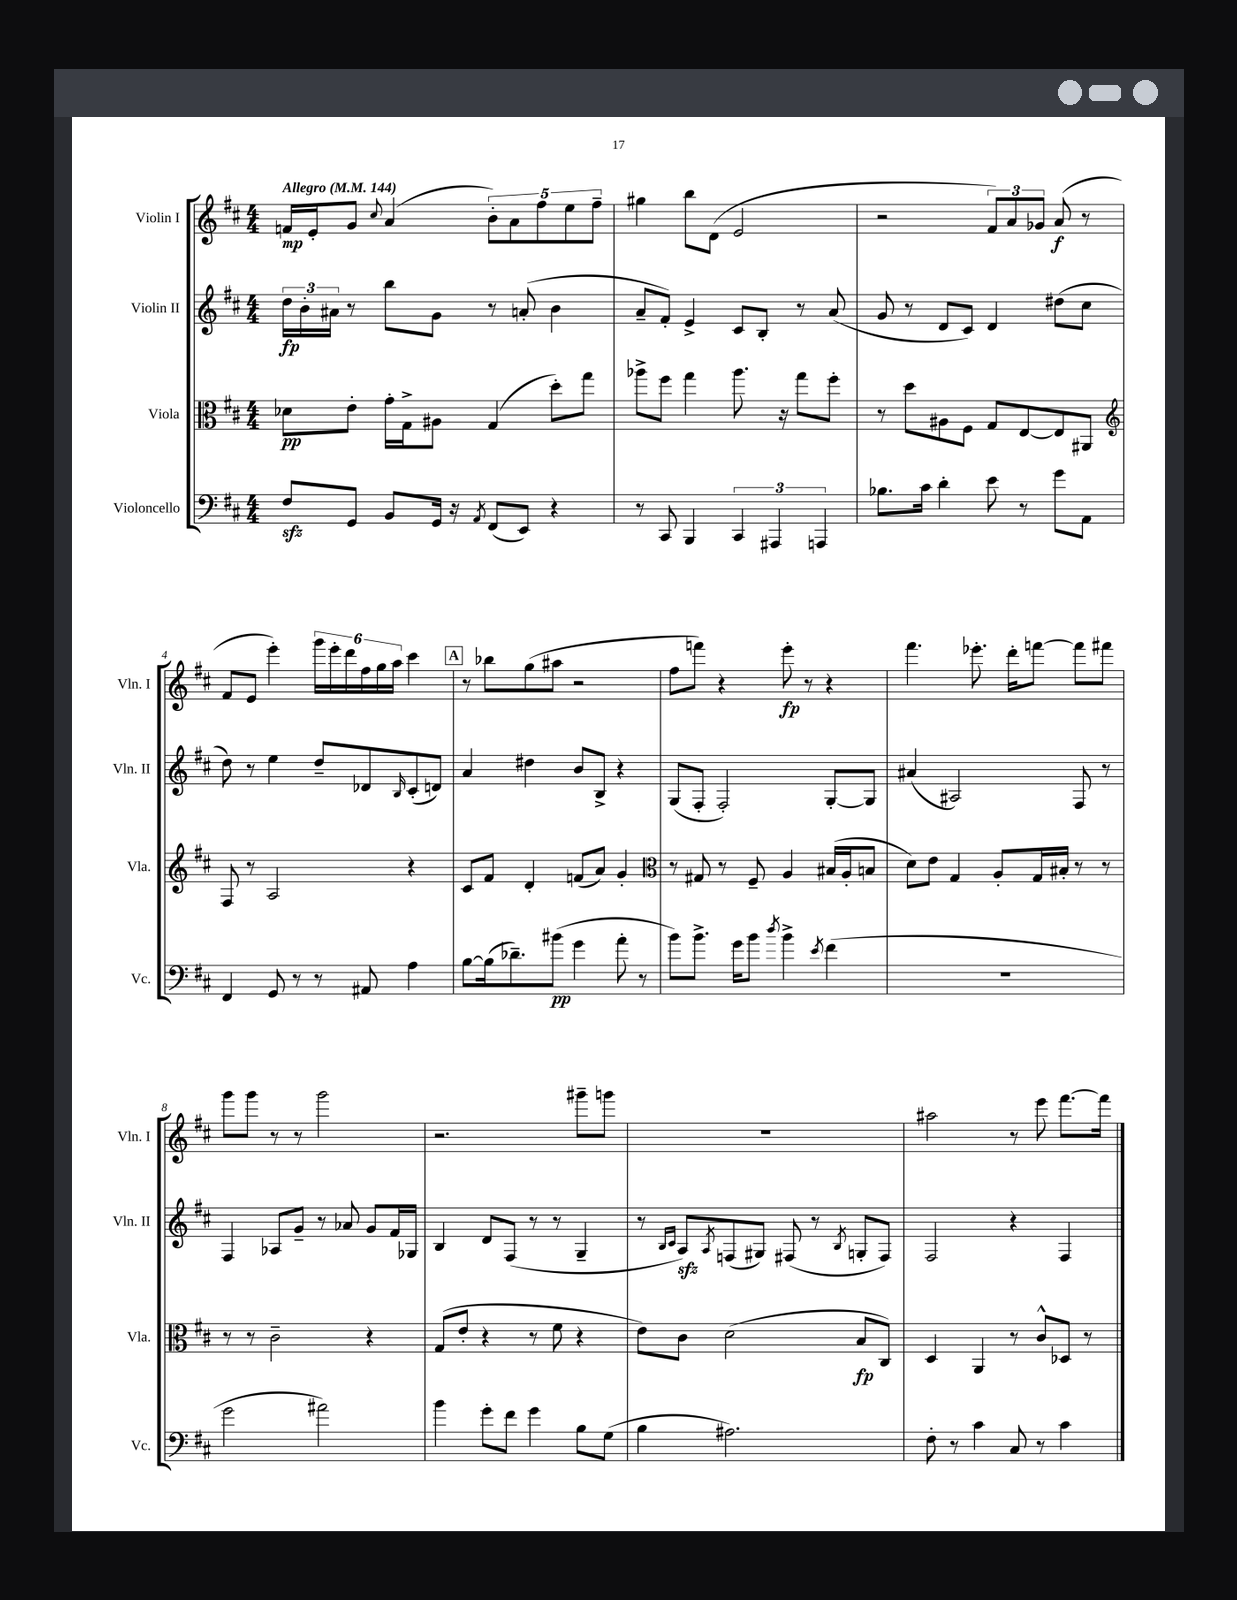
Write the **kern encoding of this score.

**kern	**dynam	**kern	**dynam	**kern	**dynam	**kern	**dynam
*part4	*part4	*part3	*part3	*part2	*part2	*part1	*part1
*staff4	*staff4	*staff3	*staff3	*staff2	*staff2	*staff1	*staff1
*I"Violoncello	*	*I"Viola	*	*I"Violin II	*	*I"Violin I	*
*I'Vc.	*	*I'Vla.	*	*I'Vln. II	*	*I'Vln. I	*
*clefF4	*	*clefC3	*	*clefG2	*	*clefG2	*
*k[f#c#]	*	*k[f#c#]	*	*k[f#c#]	*	*k[f#c#]	*
*M4/4	*	*M4/4	*	*M4/4	*	*M4/4	*
*MM144	*	*MM144	*	*MM144	*	*MM144	*
=1	=1	=1	=1	=1	=1	=1	=1
!	!	!	!	!	!	!LO:TX:a:B:t=Allegro	!
8F#zz/L	.	8d-X\L	pp	24dd\LL	fp	16fn/LL	mp
.	.	.	.	24b'\	.	.	.
.	.	.	.	.	.	16e'/J	.
.	.	.	.	24a#X\JJ	.	.	.
8GG/J	.	8e'\J	.	8r	.	8g/J	.
.	.	.	.	.	.	8qqcc#/	.
8BB/L	.	16g'\LL	.	8bb\L	.	(4a/	.
.	.	16G^\J	.	.	.	.	.
16GG/Jk	.	8A#X\J	.	8g\J	.	.	.
16r	.	.	.	.	.	.	.
8qAA/	.	.	.	.	.	.	.
(8FF#/L	.	(4G/	.	8r	.	10b'\L)	.
.	.	.	.	.	.	10a\	.
8EE/J)	.	.	.	(8an'/	.	.	.
.	.	.	.	.	.	10ff#\	.
4r	.	8dd'\L)	.	4b\	.	.	.
.	.	.	.	.	.	10ee\	.
.	.	8gg\J	.	.	.	.	.
.	.	.	.	.	.	10ff#~\J	.
=2	=2	=2	=2	=2	=2	=2	=2
8r	.	8aa-X^\L	.	8a~/L	.	4gg#X\	.
8CC#/	.	8ff#\J	.	8f#'/J)	.	.	.
4BBB/	.	4gg\	.	4e^/	.	8bb\L	.
.	.	.	.	.	.	(8d\J	.
6CC#/	.	8.aa-\	.	8c#/L	.	2e/	.
.	.	.	.	8B'/J	.	.	.
6AAA#X/	.	.	.	.	.	.	.
.	.	16r	.	.	.	.	.
.	.	8gg\L	.	8r	.	.	.
6AAAn/	.	.	.	.	.	.	.
.	.	8ff#'\J	.	(8a/	.	.	.
=3	=3	=3	=3	=3	=3	=3	=3
8.B-X\L	.	8r	.	8g/	.	2r	.
.	.	8dd\L	.	8r	.	.	.
16c#\Jk	.	.	.	.	.	.	.
4d'\	.	8A#X\	.	8d/L	.	.	.
.	.	8F#\J	.	8c#/J)	.	.	.
8e\	.	8G/L	.	4d/	.	12f#/L)	.
.	.	.	.	.	.	12a/	.
8r	.	[8E/	.	.	.	.	.
.	.	.	.	.	.	12g-X/J	.
8g\L	.	8E/]	.	(8dd#X\L	.	(8a/	f
8AA\J	.	8AA#X/J	.	8cc#\J	.	8r	.
!!LO:LB:g=z
=4	=4	=4	=4	=4	=4	=4	=4
*	*	*clefG2	*	*	*	*	*
4FF#/	.	8F#/	.	8dd\)	.	8f#/L	.
.	.	8r	.	8r	.	8e/J	.
8GG/	.	2A/	.	4ee\	.	4eee'\)	.
8r	.	.	.	.	.	.	.
8r	.	.	.	8dd~/L	.	24ggg\LL	.
.	.	.	.	.	.	24eee'\	.
.	.	.	.	.	.	24ddd\	.
8AA#X/	.	.	.	8d-X/	.	24ff#\	.
.	.	.	.	.	.	24gg\	.
.	.	.	.	.	.	24aa\JJ	.
.	.	.	.	16qqB/	.	.	.
4A\	.	4r	.	(8c#'/	.	4ccc#\	.
.	.	.	.	8dn/J)	.	.	.
!!LO:REH:place=s1:t=A
=5	=5	=5	=5	=5	=5	=5	=5
[8B\L	.	8c#/L	.	4a/	.	8r	.
(16B\k]	.	8f#/J	.	.	.	8bb-X\L	.
8.d-X~\)	.	.	.	.	.	.	.
.	.	4d'/	.	4dd#X\	.	(8gg\	.
(8b#X\J	pp	.	.	.	.	8aa#X\J	.
4g\	.	(8fn/L	.	8b/L	.	2r	.
.	.	8a/J)	.	8B^/J	.	.	.
8a'\	.	4g'/	.	4r	.	.	.
8r	.	.	.	.	.	.	.
=6	=6	=6	=6	=6	=6	=6	=6
*	*	*clefC3	*	*	*	*	*
8b\L)	.	8r	.	(8G/L	.	8ff#\L	.
8.b^\J	.	8G#X/	.	8F#'/J	.	8fffn\J)	.
.	.	8r	.	2F#'/)	.	4r	.
16g\KL	.	.	.	.	.	.	.
8b\J	.	8F#~/	.	.	.	.	.
8qdd/	.	.	.	.	.	.	.
4b^\	.	4A/	.	.	.	8eee'\	fp
.	.	.	.	.	.	8r	.
8qe/	.	.	.	.	.	.	.
(4f#\	.	(16B#X/LL	.	[8G'/L	.	4r	.
.	.	16A'/J	.	.	.	.	.
.	.	8Bn/J	.	8G/J]	.	.	.
=7	=7	=7	=7	=7	=7	=7	=7
1r	.	8d\L)	.	(4a#X/	.	4.fff#\	.
.	.	8e\J	.	.	.	.	.
.	.	4G/	.	2A#X/)	.	.	.
.	.	.	.	.	.	8.eee-X'\	.
.	.	8A'/L	.	.	.	.	.
.	.	.	.	.	.	16ddd'\KL	.
.	.	16G/L	.	.	.	[8fffn\J	.
.	.	16B#X'/JJ	.	.	.	.	.
.	.	8r	.	8F#/	.	8fff\L]	.
.	.	8r	.	8r	.	8fff#X\J	.
!!LO:LB:g=z
=8	=8	=8	=8	=8	=8	=8	=8
2g\	.	8r	.	4F#/	.	8ggg\L	.
.	.	8r	.	.	.	8ggg\J	.
.	.	2c#~\	.	8A-X/L	.	8r	.
.	.	.	.	8g~/J	.	8r	.
2a#X\)	.	.	.	8r	.	2ggg\	.
.	.	.	.	8a-X/	.	.	.
.	.	4r	.	8g/L	.	.	.
.	.	.	.	16f#/L	.	.	.
.	.	.	.	16G-X/JJ	.	.	.
=9	=9	=9	=9	=9	=9	=9	=9
4b\	.	(8G/L	.	4B/	.	2.r	.
.	.	8e'/J	.	.	.	.	.
8g'\L	.	4r	.	8d/L	.	.	.
8f#\J	.	.	.	(8F#/J	.	.	.
4g\	.	8r	.	8r	.	.	.
.	.	8f#\	.	8r	.	.	.
8B\L	.	4r	.	4G~/	.	8ggg#X~\L	.
(8G\J	.	.	.	.	.	8gggn\J	.
=10	=10	=10	=10	=10	=10	=10	=10
4B\	.	8e\L)	.	8r	.	1r	.
.	.	.	.	16qqB/LL	.	.	.
.	.	.	.	16qqc#/JJ	.	.	.
.	.	8c#\J	.	8Azz/L)	.	.	.
.	.	.	.	8qA/	.	.	.
2.A#X\)	.	(2d\	.	(8Fn/	.	.	.
.	.	.	.	8G#X/J)	.	.	.
.	.	.	.	(8F#X/	.	.	.
.	.	.	.	8r	.	.	.
.	.	.	.	8qB/	.	.	.
.	.	8B/L	fp	8Gn'/L	.	.	.
.	.	8C#/J)	.	8F#/J)	.	.	.
=11	=11	=11	=11	=11	=11	=11	=11
8F#'\	.	4D/	.	2F#/	.	2aa#X\	.
8r	.	.	.	.	.	.	.
4c#\	.	4AA/	.	.	.	.	.
8C#/	.	8r	.	4r	.	8r	.
8r	.	8c#^^/L	.	.	.	8eee\	.
4c#\	.	8D-X/J	.	4F#/	.	[8.fff#\L	.
.	.	8r	.	.	.	.	.
.	.	.	.	.	.	16fff#\Jk]	.
==	==	==	==	==	==	==	==
*-	*-	*-	*-	*-	*-	*-	*-
